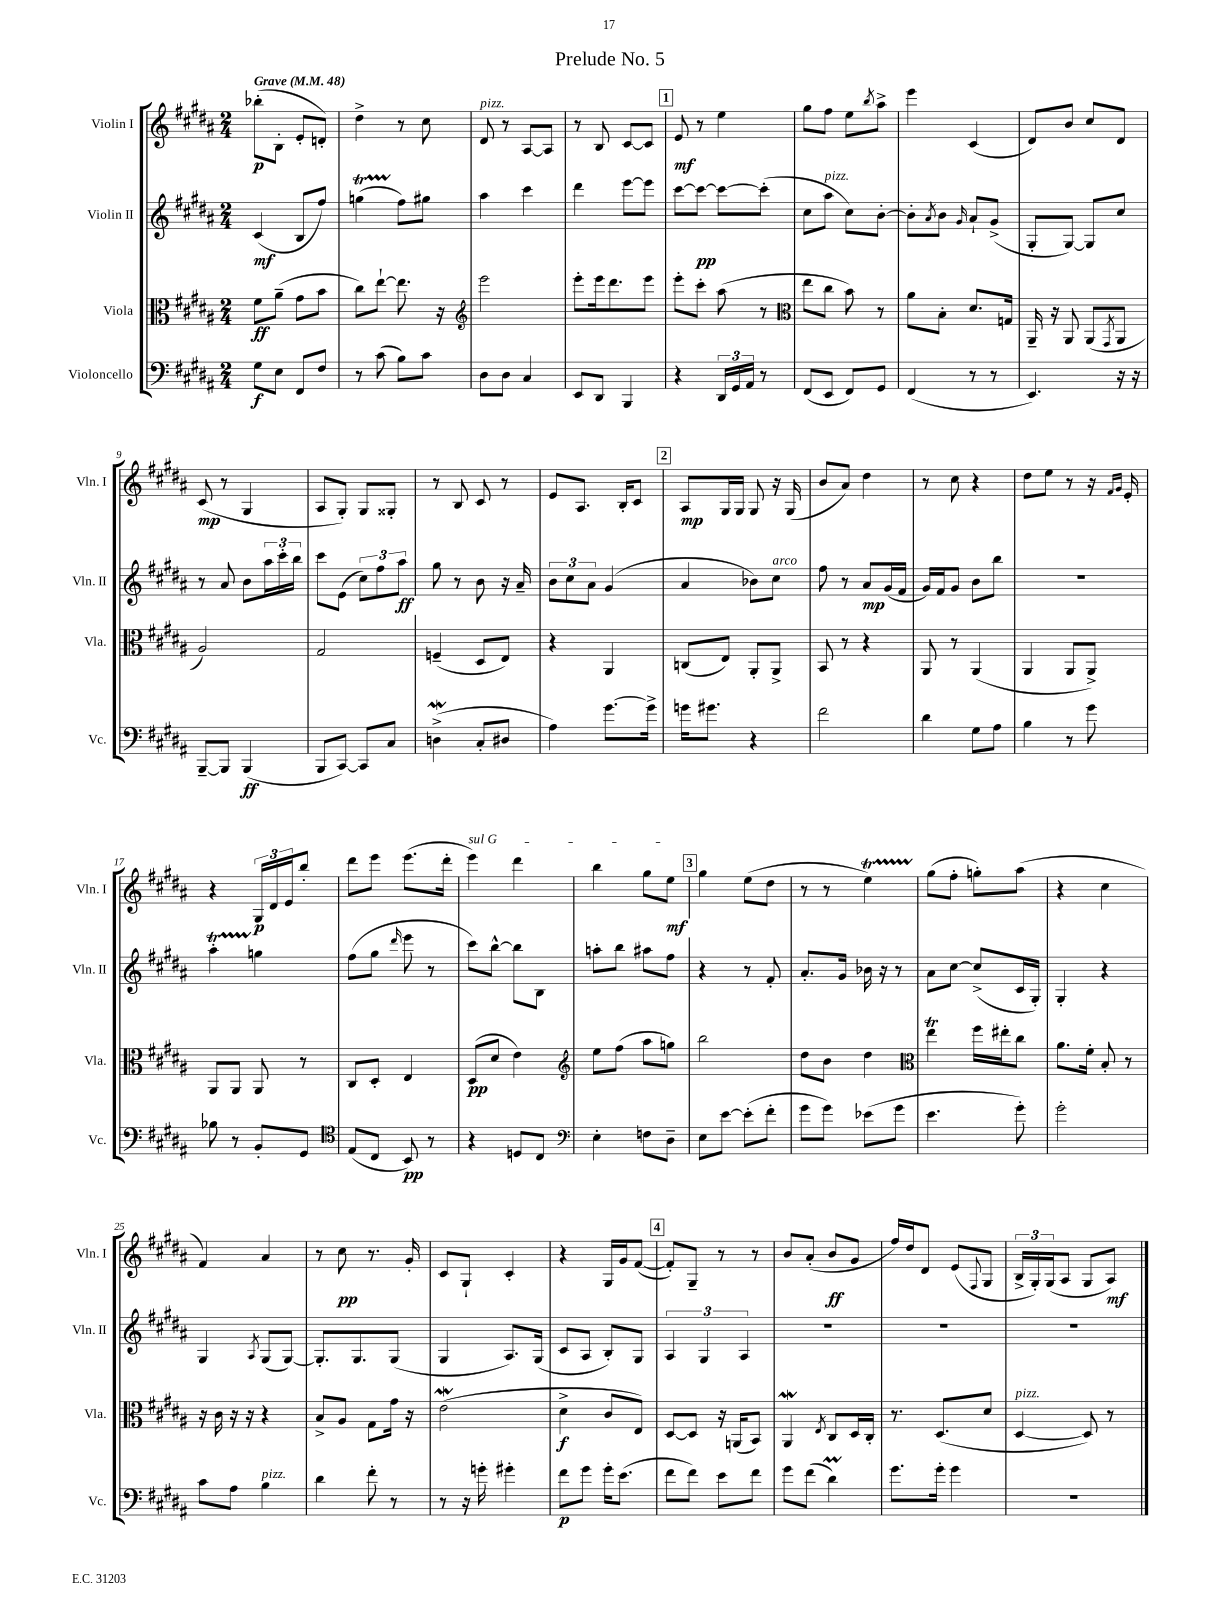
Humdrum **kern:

**kern	**dynam	**kern	**dynam	**kern	**dynam	**kern	**dynam
*part4	*part4	*part3	*part3	*part2	*part2	*part1	*part1
*staff4	*staff4	*staff3	*staff3	*staff2	*staff2	*staff1	*staff1
*I"Violoncello	*	*I"Viola	*	*I"Violin II	*	*I"Violin I	*
*I'Vc.	*	*I'Vla.	*	*I'Vln. II	*	*I'Vln. I	*
*clefF4	*	*clefC3	*	*clefG2	*	*clefG2	*
*k[f#c#g#d#a#]	*	*k[f#c#g#d#a#]	*	*k[f#c#g#d#a#]	*	*k[f#c#g#d#a#]	*
*M2/4	*	*M2/4	*	*M2/4	*	*M2/4	*
*MM48	*	*MM48	*	*MM48	*	*MM48	*
=1	=1	=1	=1	=1	=1	=1	=1
!	!	!	!	!	!	!LO:TX:a:B:t=Grave	!
8G#\L	f	8f#\L	ff	(4c#/	mf	(8bb-X'\L	p
8E\J	.	(8a#~\J	.	.	.	8B'\J	.
8FF#/L	.	8g#\L	.	8B/L	.	8e'/L	.
8F#/J	.	8b\J	.	8ff#/J)	.	8dn'/J)	.
=2	=2	=2	=2	=2	=2	=2	=2
8r	.	8cc#\L)	.	(4ggnT\	.	4dd#^\	.
(8c#\	.	[8ee`\J	.	.	.	.	.
8B\L)	.	8.ee\]	.	8ff#\L)	.	8r	.
8c#\J	.	.	.	8gg#X\J	.	8cc#\	.
.	.	16r	.	.	.	.	.
=3	=3	=3	=3	=3	=3	=3	=3
*	*	*clefG2	*	*	*	*	*
!	!	!	!	!	!	!LO:TX:a:i:t=pizz.	!
8D#\L	.	2eee\	.	4aa#\	.	8d#/	.
8D#\J	.	.	.	.	.	8r	.
4C#/	.	.	.	4ccc#\	.	[8A#/L	.
.	.	.	.	.	.	8A#/J]	.
=4	=4	=4	=4	=4	=4	=4	=4
8EE/L	.	8eee'\L	.	4ddd#\	.	8r	.
8DD#/J	.	16eee\k	.	.	.	8B/	.
.	.	8.ddd#\	.	.	.	.	.
4BBB/	.	.	.	[8eee\L	.	[8c#/L	.
.	.	8eee\J	.	8eee\J]	.	8c#/J]	.
!!LO:REH:place=s1:t=1
=5	=5	=5	=5	=5	=5	=5	=5
4r	.	8eee'\L	.	[8ccc#\L	.	8e/	mf
.	.	8ccc#'\J	.	8ccc#\J_	pp	8r	.
24DD#/LL	.	(8aa#\	.	8ccc#\L_	.	4ee\	.
24GG#/	.	.	.	.	.	.	.
24AA#/JJ	.	.	.	.	.	.	.
8r	.	8r	.	(8ccc#'\J]	.	.	.
=6	=6	=6	=6	=6	=6	=6	=6
*	*	*clefC3	*	*	*	*	*
(8FF#/L	.	8ee\L	.	8cc#\L	.	8gg#\L	.
!	!	!	!	!LO:TX:a:i:t=pizz.	!	!	!
8EE/J	.	8cc#\J	.	8aa#\J	.	8ff#\J	.
8FF#/L)	.	8b\)	.	8cc#\L)	.	8ee\L	.
.	.	.	.	.	.	8qbb/	.
8GG#/J	.	8r	.	[8b'\J	.	8aa#^\J	.
=7	=7	=7	=7	=7	=7	=7	=7
(4FF#/	.	8a#\L	.	8b'\L]	.	4eee\	.
.	.	.	.	8qa#/	.	.	.
.	.	8B'\J	.	8b\J	.	.	.
.	.	.	.	16qqg#/	.	.	.
8r	.	8.d#/L	.	8a#`/L	.	(4c#/	.
8r	.	.	.	(8g#^/J	.	.	.
.	.	16Gn/Jk	.	.	.	.	.
=8	=8	=8	=8	=8	=8	=8	=8
4.EE/)	.	16AA#~/	.	8G#'/L	.	8d#/L)	.
.	.	16r	.	.	.	.	.
.	.	8AA#/	.	[8G#/J)	.	8b/J	.
.	.	(8AA#/L	.	8G#/L]	.	8cc#/L	.
.	.	8qGG#/	.	.	.	.	.
16r	.	8AA#/J	.	8cc#/J	.	8d#/J	.
16r	.	.	.	.	.	.	.
!!LO:LB:g=z
=9	=9	=9	=9	=9	=9	=9	=9
[8BBB~/L	.	2A#/)	.	8r	.	(8c#/	mp
8BBB/J]	.	.	.	8a#/	.	8r	.
(4BBB/	ff	.	.	8b\L	.	4G#/	.
.	.	.	.	24aa#\L	.	.	.
.	.	.	.	24ccc#'\	.	.	.
.	.	.	.	24bb\JJ	.	.	.
=10	=10	=10	=10	=10	=10	=10	=10
8BBB/L	.	2G#/	.	8ccc#\L	.	8A#/L	.
[8CC#/J)	.	.	.	(8e\J	.	8G#'/J)	.
8CC#/L]	.	.	.	12cc#\L)	.	8G#/L	.
.	.	.	.	12ff#\	.	.	.
8C#/J	.	.	.	.	.	8G##X'/J	.
.	.	.	.	12aa#\J	ff	.	.
=11	=11	=11	=11	=11	=11	=11	=11
(4Dnw^\	.	(4Fn~/	.	8gg#\	.	8r	.
.	.	.	.	8r	.	8B/	.
8C#'/L	.	8D#/L	.	8b\	.	8c#/	.
8D#X/J	.	8E/J)	.	16r	.	8r	.
.	.	.	.	16a#~/	.	.	.
=12	=12	=12	=12	=12	=12	=12	=12
4A#\)	.	4r	.	12b\L	.	8e/L	.
.	.	.	.	12cc#\	.	.	.
.	.	.	.	.	.	8.A#/J	.
.	.	.	.	12a#\J	.	.	.
[8.g#\L	.	4AA#/	.	(4g#/	.	.	.
.	.	.	.	.	.	16B'/KL	.
.	.	.	.	.	.	8c#/J	.
16g#^\Jk]	.	.	.	.	.	.	.
!!LO:REH:place=s1:t=2
=13	=13	=13	=13	=13	=13	=13	=13
16gn\KL	.	(8Cn/L	.	4a#/	.	8A#/L	mp
8.g#X\J	.	.	.	.	.	.	.
.	.	8E/J)	.	.	.	16G#/L	.
.	.	.	.	.	.	16G#/JJ	.
4r	.	8AA#'/L	.	8b-X\L)	.	8G#/	.
!	!	!	!	!LO:TX:a:i:t=arco	!	!	!
.	.	8AA#^/J	.	8cc#\J	.	16r	.
.	.	.	.	.	.	(16G#/	.
=14	=14	=14	=14	=14	=14	=14	=14
2f#\	.	8BB/	.	8ff#\	.	8b/L	.
.	.	8r	.	8r	.	8a#/J)	.
.	.	4r	.	8a#/L	mp	4dd#\	.
.	.	.	.	(16g#/L	.	.	.
.	.	.	.	16f#/JJ	.	.	.
=15	=15	=15	=15	=15	=15	=15	=15
4d#\	.	8AA#/	.	16g#/LL)	.	8r	.
.	.	.	.	16f#/J	.	.	.
.	.	8r	.	8g#/J	.	8cc#\	.
8G#\L	.	(4AA#/	.	8b\L	.	4r	.
8A#\J	.	.	.	8bb\J	.	.	.
=16	=16	=16	=16	=16	=16	=16	=16
4B\	.	4AA#/	.	2r	.	8dd#\L	.
.	.	.	.	.	.	8ee\J	.
8r	.	8AA#/L	.	.	.	8r	.
8g#\	.	8AA#^/J)	.	.	.	16r	.
.	.	.	.	.	.	16qqf#/LL	.
.	.	.	.	.	.	16qqg#/JJ	.
.	.	.	.	.	.	16e'/	.
!!LO:LB:g=z
=17	=17	=17	=17	=17	=17	=17	=17
8B-X\	.	8AA#/L	.	4aa#t'\	.	4r	.
8r	.	8AA#/J	.	.	.	.	.
8BB'/L	.	8AA#/	.	4ggn\	.	24G#/LL	p
.	.	.	.	.	.	24d#/	.
.	.	.	.	.	.	24e/J	.
8GG#/J	.	8r	.	.	.	8bb'/J	.
=18	=18	=18	=18	=18	=18	=18	=18
*clefC4	*	*	*	*	*	*	*
(8E/L	.	8C#/L	.	(8ff#\L	.	8ddd#\L	.
8C#/J	.	8D#'/J	.	8gg#\J	.	8eee\J	.
.	.	.	.	16qqddd#/	.	.	.
8BB/)	pp	4E/	.	8eee\	.	(8.eee\L	.
8r	.	.	.	8r	.	.	.
.	.	.	.	.	.	16ddd#'\Jk	.
=19	=19	=19	=19	=19	=19	=19	=19
!	!	!	!	!	!	!LO:TX:a:i:t=sul G	!
4r	.	(8D#/L	pp	8ccc#\L)	.	4eee\)	.
.	.	8d#/J	.	[8bb^^\J	.	.	.
8Dn/L	.	4e\)	.	8bb\L]	.	4ddd#\	.
8C#/J	.	.	.	8B\J	.	.	.
=20	=20	=20	=20	=20	=20	=20	=20
*clefF4	*	*clefG2	*	*	*	*	*
4E'\	.	8ee\L	.	8aan'\L	.	4bb\	.
.	.	(8ff#\J	.	8bb\J	.	.	.
8Fn\L	.	8aa#\L	.	8aa#X\L	.	8gg#\L	.
8D#~\J	.	8ggn\J)	.	8ff#\J	.	8ee\J	mf
!!LO:REH:place=s1:t=3
=21	=21	=21	=21	=21	=21	=21	=21
8E\L	.	2bb\	.	4r	.	4gg#\	.
[8e\J	.	.	.	.	.	.	.
(8e'\L]	.	.	.	8r	.	(8ee\L	.
8f#'\J	.	.	.	8f#'/	.	8dd#\J	.
=22	=22	=22	=22	=22	=22	=22	=22
8g#\L	.	8dd#\L	.	8.a#'/L	.	8r	.
8g#\J)	.	8b\J	.	.	.	8r	.
.	.	.	.	16g#/Jk	.	.	.
(8e-X\L	.	4dd#\	.	16b-X\	.	4eeT\)	.
.	.	.	.	16r	.	.	.
8g#\J	.	.	.	8r	.	.	.
=23	=23	=23	=23	=23	=23	=23	=23
*	*	*clefC3	*	*	*	*	*
4.e\	.	4eeT\	.	8a#\L	.	(8gg#\L	.
.	.	.	.	[8cc#\J	.	8ff#'\J	.
.	.	16ff#\LL	.	(8cc#^/L]	.	8ggn'\L)	.
.	.	16ee#X'\J	.	.	.	.	.
8g#'\)	.	8cc#\J	.	16c#/L	.	(8aa#\J	.
.	.	.	.	16G#'/JJ)	.	.	.
=24	=24	=24	=24	=24	=24	=24	=24
2g#'\	.	8.a#\L	.	4G#'/	.	4r	.
.	.	16f#'\Jk	.	.	.	.	.
.	.	8B'/	.	4r	.	4cc#\	.
.	.	8r	.	.	.	.	.
!!LO:LB:g=z
=25	=25	=25	=25	=25	=25	=25	=25
8c#\L	.	16r	.	4G#/	.	4f#/)	.
.	.	16c#\	.	.	.	.	.
8A#\J	.	16r	.	.	.	.	.
.	.	16r	.	.	.	.	.
.	.	.	.	8qA#/	.	.	.
!LO:TX:a:i:t=pizz.	!	!	!	!	!	!	!
4B\	.	4r	.	(8G#/L	.	4a#/	.
.	.	.	.	[8G#/J)	.	.	.
=26	=26	=26	=26	=26	=26	=26	=26
4d#\	.	8B^/L	.	8.G#'/L]	.	8r	.
.	.	8A#/J	.	.	.	8cc#\	pp
.	.	.	.	8.G#/	.	.	.
8f#'\	.	8G#\L	.	.	.	8.r	.
8r	.	16g#\Jk	.	(8G#/J	.	.	.
.	.	16r	.	.	.	16g#'/	.
=27	=27	=27	=27	=27	=27	=27	=27
8r	.	(2ew\	.	4G#/	.	8c#/L	.
16r	.	.	.	.	.	8G#`/J	.
16gn'\	.	.	.	.	.	.	.
4g#X'\	.	.	.	8.A#/L)	.	4c#'/	.
.	.	.	.	(16G#/Jk	.	.	.
=28	=28	=28	=28	=28	=28	=28	=28
8f#\L	p	4d#^\	f	8c#/L	.	4r	.
8g#\J	.	.	.	8A#/J	.	.	.
16g#'\KL	.	8c#/L	.	8B'/L)	.	16G#/LL	.
(8.e\J	.	.	.	.	.	16g#/J	.
.	.	8E/J)	.	8G#/J	.	([8f#/J	.
!!LO:REH:place=s1:t=4
=29	=29	=29	=29	=29	=29	=29	=29
8f#\L	.	[8D#/L	.	6A#/	.	8f#'/L])	.
8f#\J)	.	8D#/J]	.	.	.	8G#~/J	.
.	.	.	.	6G#/	.	.	.
8e\L	.	16r	.	.	.	8r	.
.	.	(16AAn/KL	.	.	.	.	.
.	.	.	.	6A#/	.	.	.
8f#\J	.	8BB/J)	.	.	.	8r	.
=30	=30	=30	=30	=30	=30	=30	=30
8g#\L	.	4AA#W/	.	2r	.	8b/L	.
(8f#\J	.	.	.	.	.	(8a#'/J	.
.	.	8qE/	.	.	.	.	.
4d#m\)	.	8C#/L	.	.	.	8b/L	ff
.	.	16D#/L	.	.	.	8g#/J	.
.	.	16C#'/JJ	.	.	.	.	.
=31	=31	=31	=31	=31	=31	=31	=31
8.g#\L	.	8.r	.	2r	.	16ff#/LL)	.
.	.	.	.	.	.	16dd#/J	.
.	.	.	.	.	.	8d#/J	.
16g#'\Jk	.	(8.D#/L	.	.	.	.	.
4g#\	.	.	.	.	.	(8e/L	.
.	.	.	.	.	.	8qqF#/	.
.	.	8d#/J	.	.	.	8G#/J	.
=32	=32	=32	=32	=32	=32	=32	=32
!	!	!LO:TX:a:i:t=pizz.	!	!	!	!	!
2r	.	[4D#/	.	2r	.	24B^/LL	.
.	.	.	.	.	.	24G#'/)	.
.	.	.	.	.	.	(24G#/J	.
.	.	.	.	.	.	8A#/J	.
.	.	8D#/])	.	.	.	8G#/L	.
.	.	8r	.	.	.	8A#/J)	mf
==	==	==	==	==	==	==	==
*-	*-	*-	*-	*-	*-	*-	*-
